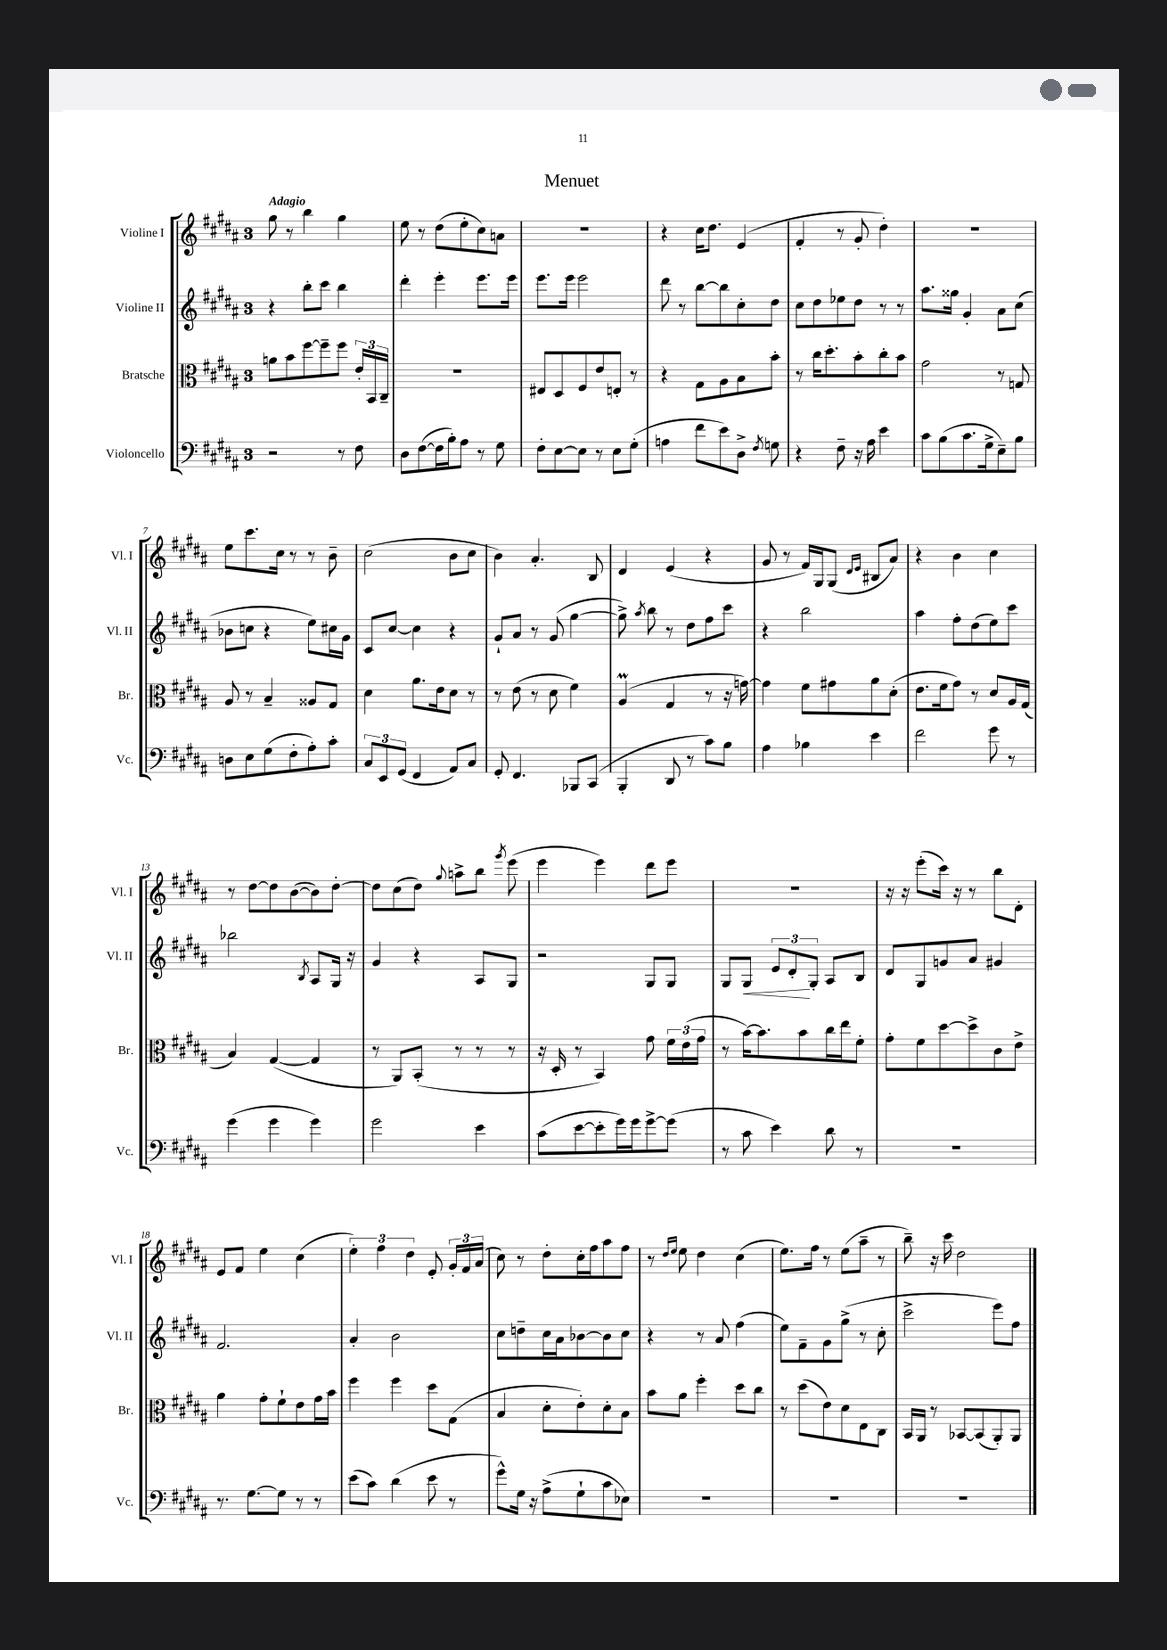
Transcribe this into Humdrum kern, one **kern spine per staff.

**kern	**kern	**kern	**dynam	**kern
*part4	*part3	*part2	*part2	*part1
*staff4	*staff3	*staff2	*staff2	*staff1
*I"Violoncello	*I"Bratsche	*I"Violine II	*	*I"Violine I
*I'Vc.	*I'Br.	*I'Vl. II	*	*I'Vl. I
*clefF4	*clefC3	*clefG2	*	*clefG2
*k[f#c#g#d#a#]	*k[f#c#g#d#a#]	*k[f#c#g#d#a#]	*	*k[f#c#g#d#a#]
*M3/4	*M3/4	*M3/4	*	*M3/4
=1	=1	=1	=1	=1
!	!	!	!	!LO:TX:a:B:t=Adagio
2r	8an\L	4r	.	8gg#\
.	8b\	.	.	8r
.	[8ff#\	8bb'\L	.	4bb\
.	8ff#~\]	8ccc#\J	.	.
8r	8ff#\J	4bb\	.	4gg#\
8F#\	24e'/LL	.	.	.
.	24BB/	.	.	.
.	24C#~/JJ	.	.	.
=2	=2	=2	=2	=2
8D#\L	2.r	4ddd#'\	.	8ee\
([8F#\	.	.	.	8r
16F#\L]	.	4eee'\	.	(8dd#\L
16B'\J)	.	.	.	.
8A#\J	.	.	.	8ee'\
8r	.	8.eee\L	.	8cc#\)
8G#\	.	.	.	8an\J
.	.	16eee\Jk	.	.
=3	=3	=3	=3	=3
8F#'\L	8E#X/L	8.eee\L	.	2.r
[8E\	8D#/	.	.	.
.	.	16eee\Jk	.	.
8E\J]	8F#/	2eee\	.	.
8r	8e/	.	.	.
8E\L	8En'/J	.	.	.
(8G#'\J	8r	.	.	.
=4	=4	=4	=4	=4
4An\	4r	8ddd#\	.	4r
.	.	8r	.	.
8f#\L	8G#\L	[8bb\L	.	16cc#\KL
.	.	.	.	8.dd#\J
8e\)	8A#\	8bb\]	.	.
8D#^\J	8B\	8cc#'\	.	(4e/
8qF#/	.	.	.	.
8Gn\	8b'\J	8dd#\J	.	.
=5	=5	=5	=5	=5
4r	8r	8cc#\L	.	4f#'/
.	16cc#\KL	8dd#\	.	.
.	8.dd#'\	.	.	.
8F#~\	.	8ee-X\	.	8r
16r	8b'\	8dd#\J	.	8g#'/
16A#\	.	.	.	.
4e\	8cc#'\	8r	.	4dd#'\)
.	8b\J	8r	.	.
=6	=6	=6	=6	=6
8c#\L	2g#\	8.aa#\L	.	2.r
(8B\	.	.	.	.
.	.	16gg##X\Jk	.	.
8.c#\	.	4g#'/	.	.
16G#^\k	.	.	.	.
8E~\)	8r	8a#\L	.	.
8B\J	8Gn/	(8cc#\J	.	.
!!LO:LB:g=z
=7	=7	=7	=7	=7
8Dn\L	8A#/	8b-X\L	.	8ee\L
8E\	8r	8ccn\J	.	8.ccc#\
(8G#\	4B~/	4r	.	.
.	.	.	.	16cc#\Jk
8F#'\	.	.	.	8r
8A#'\)	8A##X/L	8ee\L)	.	8r
8c#'\J	8G#/J	16cc#X\L	.	8b~\
.	.	16g#\JJ	.	.
=8	=8	=8	=8	=8
12C#/L	4d#\	8c#/L	.	(2cc#\
12EE/	.	.	.	.
.	.	[8cc#/J	.	.
(12GG#/J	.	.	.	.
4FF#/	8.a#\L	4cc#\]	.	.
.	16e\k	.	.	.
8AA#/L)	8d#\J	4r	.	8b\L
8C#/J	8r	.	.	8cc#\J
=9	=9	=9	=9	=9
8GG#'/	8r	8g#`/L	.	4b\)
4.FF#/	(8e\	8a#/J	.	.
.	8r	8r	.	4.a#'/
.	8d#\	(8g#/	.	.
8BBB-X/L	4f#\)	[4gg#\	.	.
(8CC#/J	.	.	.	8B/
=10	=10	=10	=10	=10
4BBB'/	(4A#m/	8gg#^\])	.	4d#/
.	.	8qaa#/	.	.
.	.	8bb\	.	.
8DD#/	4G#/	8r	.	(4e/
8r	.	8dd#\L	.	.
8c#\L)	8r	8ff#\	.	4r
8B\J	16r	8ccc#\J	.	.
.	[16gn\)	.	.	.
=11	=11	=11	=11	=11
4A#\	4g\]	4r	.	8g#/
.	.	.	.	8r
4B-X\	8f#\L	2bb\	.	16f#/LL)
.	.	.	.	16G#/J
.	8g#X\	.	.	(8G#/J
.	.	.	.	16qqd#/LL
.	.	.	.	16qqe/JJ
4e\	8a#\	.	.	8B#X/L
.	(8d#'\J	.	.	8a#/J)
=12	=12	=12	=12	=12
2f#\	8.e\L	4aa#\	.	4r
.	16f#\k	.	.	.
.	8g#\J)	8ff#'\L	.	4b\
.	8r	(8dd#\	.	.
8g#\	8d#/L	8ee\)	.	4cc#\
8r	16A#/L	8ccc#\J	.	.
.	(16G#/JJ	.	.	.
!!LO:LB:g=z
=13	=13	=13	=13	=13
(4g#\	4B/)	2bb-X\	.	8r
.	.	.	.	[8dd#\L
4g#\	([4G#/	.	.	8dd#\]
.	.	.	.	([8b\
.	.	8qB/	.	.
4g#\)	4G#/]	8A#/L	.	8b\])
.	.	16G#/Jk	.	[8dd#'\J
.	.	16r	.	.
=14	=14	=14	=14	=14
2g#\	8r	4g#/	.	8dd#\L]
.	8AA#/L)	.	.	(8cc#\
.	(8BB'/J	4r	.	8dd#\J)
.	.	.	.	8qqgg#/
.	8r	.	.	8aan^\L
4e\	8r	8A#/L	.	8bb\J
.	.	.	.	8qggg#/
.	8r	8G#/J	.	(8eee\
=15	=15	=15	=15	=15
(8c#\L	16r	2r	.	4eee\
.	16D#'/	.	.	.
[8e\	8r	.	.	.
8e'\]	4BB/)	.	.	4eee\)
16g#\L)	.	.	.	.
16g#\J	.	.	.	.
[8g#^\	8g#\	8G#/L	.	8ddd#\L
(8g#\J]	24f#\LL	8G#/J	.	8eee\J
.	(24e\	.	.	.
.	24g#\JJ	.	.	.
=16	=16	=16	=16	=16
8r	8r	8G#/L	.	2.r
!	!	!	!LO:HP:b	!
8c#\	[16b\KL)	8G#/J	<	.
.	8.b\]	.	.	.
4e\)	.	12e/L	.	.
.	.	12d#'/	.	.
.	8b\	.	.	.
.	.	12G#'/J	[	.
8d#\	16cc#\L	8A#/L	.	.
.	16ee\J	.	.	.
8r	8f#'\J	8B/J	.	.
=17	=17	=17	=17	=17
2.r	8g#'\L	8d#/L	.	16r
.	.	.	.	16r
.	8f#\	8G#/	.	(8eee'\L
.	[8dd#\	8gn/	.	16ccc#\Jk)
.	.	.	.	16r
.	8dd#^\]	8a#/J	.	8r
.	8c#\	4g#X/	.	8bb\L
.	8e^\J	.	.	8d#'\J
!!LO:LB:g=z
=18	=18	=18	=18	=18
8.r	4a#\	2.f#/	.	8e/L
.	.	.	.	8f#/J
[8.G#\L	.	.	.	.
.	8g#'\L	.	.	4ee\
8G#\J]	8f#`\	.	.	.
8r	8e\	.	.	(4cc#\
8r	16g#\L	.	.	.
.	16b\JJ	.	.	.
=19	=19	=19	=19	=19
(8e\L	4ff#\	4a#'/	.	6ee'\)
8c#\J)	.	.	.	.
.	.	.	.	6ff#\
(4d#\	4ff#\	2b\	.	.
.	.	.	.	6dd#\
8e\	8dd#\L	.	.	8e'/
8r	(8G#\J	.	.	24g#'/LL
.	.	.	.	24f#/
.	.	.	.	(24a#/JJ
=20	=20	=20	=20	=20
8g#^^\L)	4B/	8cc#\L	.	8cc#\)
16G#\Jk	.	8ddn~\	.	8r
16r	.	.	.	.
(8A#^\L	8d#'\L	16cc#\L	.	8dd#'\L
.	.	16a#\J	.	.
8G#`\	8e'\)	[8b-X\	.	16cc#'\L
.	.	.	.	16ff#\J
8c#\	8d#'\	8b-\]	.	8aa#\
8E-X\J)	8B\J	8cc#\J	.	8ff#\J
=21	=21	=21	=21	=21
2.r	8b\L	4r	.	8r
.	.	.	.	16qqdd#/LL
.	.	.	.	16qqee/JJ
.	8a#\J	.	.	8ee\
.	4ff#'\	8r	.	4dd#\
.	.	8a#/	.	.
.	8dd#\L	(4ff#\	.	(4cc#\
.	8cc#\J	.	.	.
=22	=22	=22	=22	=22
2.r	8r	8ee\L)	.	8.ee\L)
.	(8dd#\L	8f#~\	.	.
.	.	.	.	16ff#\Jk
.	8e\)	8g#\	.	8r
.	8d#\	(8gg#^\J	.	(8ee\L
.	8E\	8r	.	8aa#~\J
.	8C#\J	8cc#'\	.	8r
=23	=23	=23	=23	=23
2.r	16BB/LL	2ccc#^\	.	8bb~\)
.	16AA#/JJ	.	.	.
.	8r	.	.	16r
.	.	.	.	16ccc#\
.	[8BB-X/L	.	.	2dd#\
.	(8BB-/]	.	.	.
.	8AA#'/)	8eee\L)	.	.
.	8AA#/J	8ff#\J	.	.
==	==	==	==	==
*-	*-	*-	*-	*-
